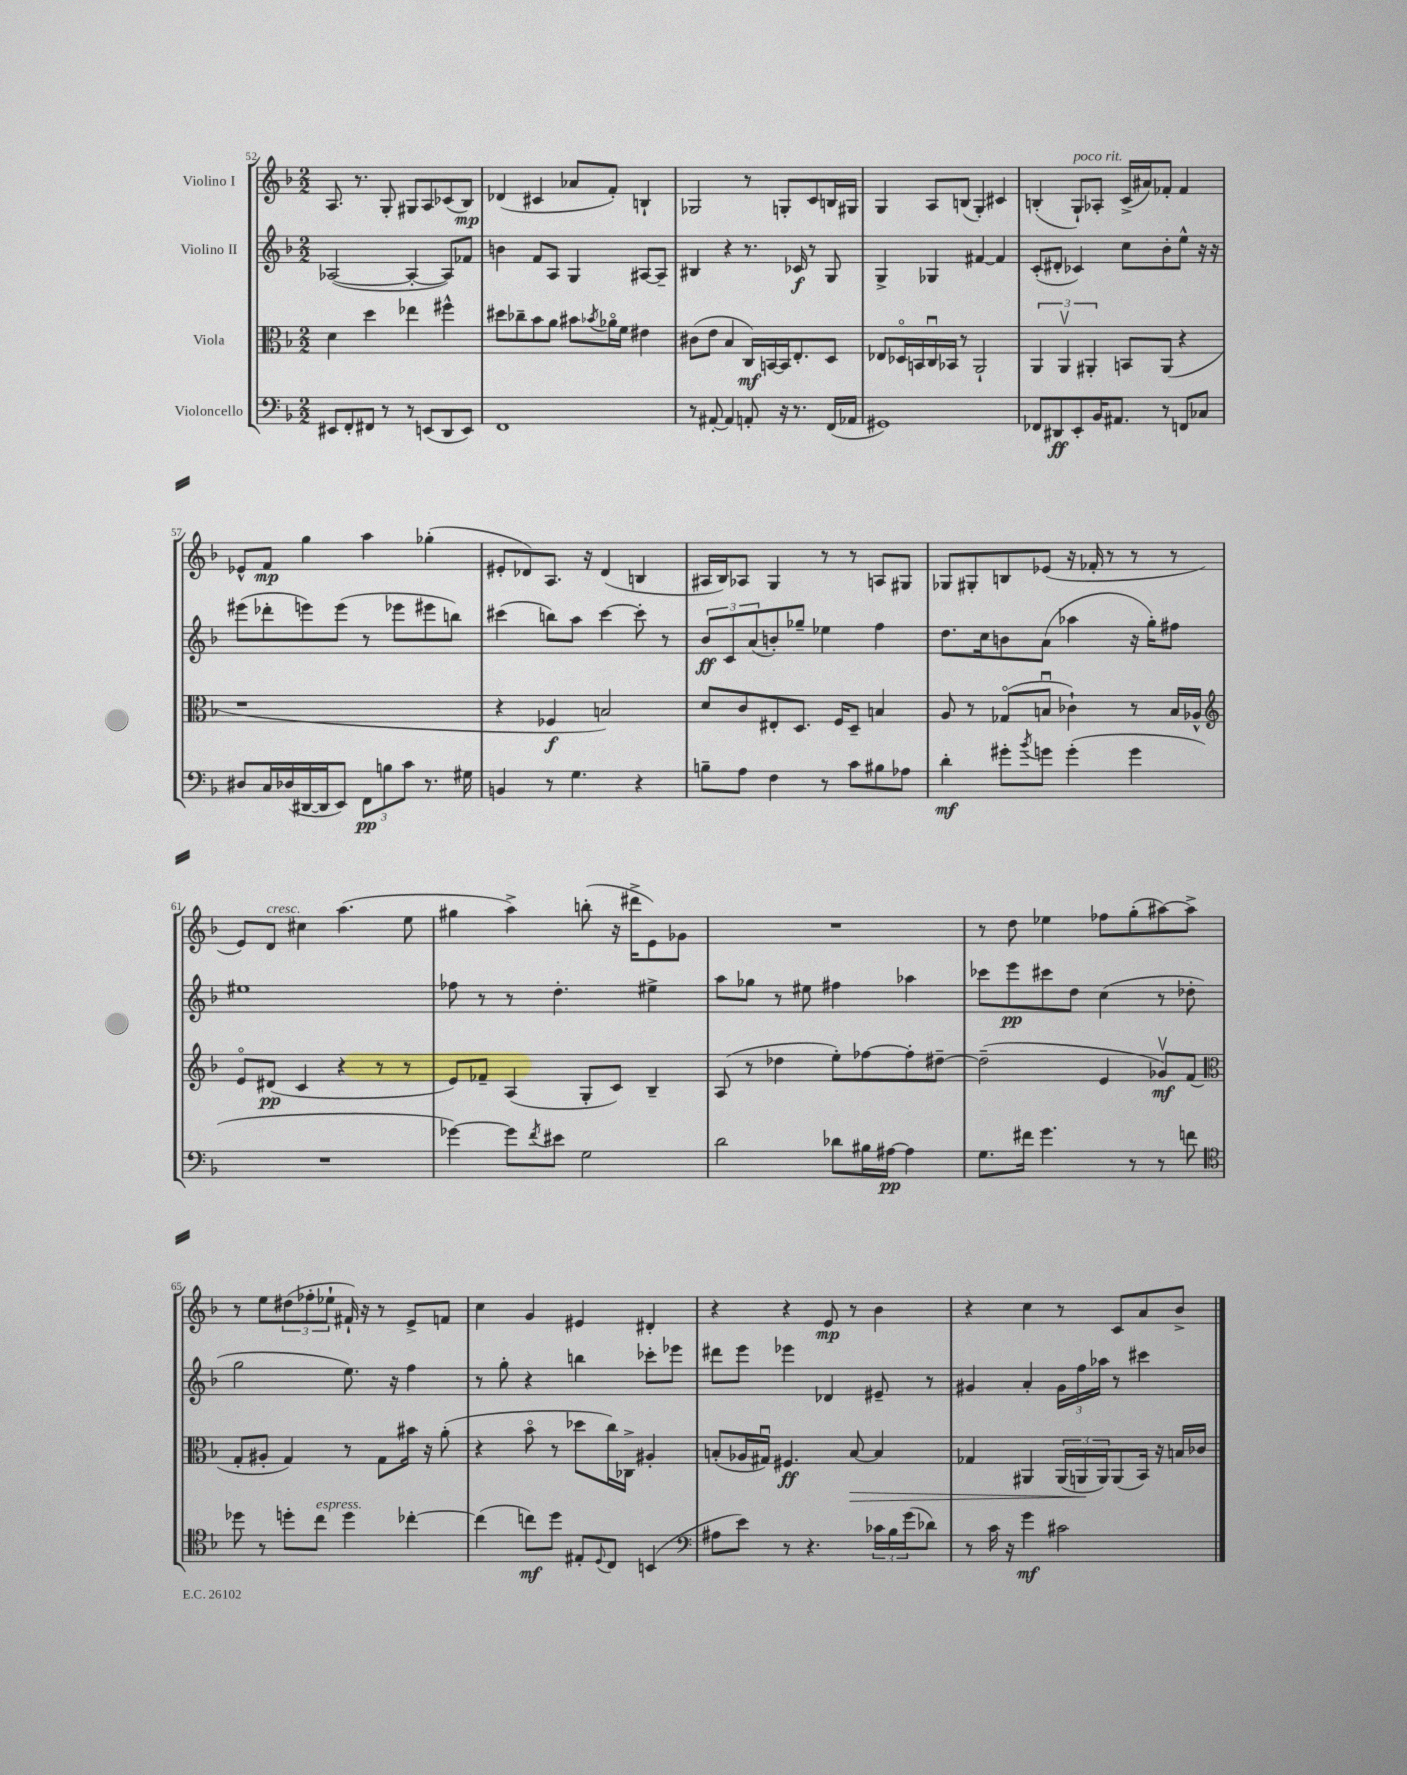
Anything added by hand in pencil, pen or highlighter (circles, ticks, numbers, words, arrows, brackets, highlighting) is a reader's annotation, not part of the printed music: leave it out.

**kern	**kern	**kern	**kern
*staff4	*staff3	*staff2	*staff1
*clefF4	*clefC3	*clefG2	*clefG2
*k[b-]	*k[b-]	*k[b-]	*k[b-]
*M2/2	*M2/2	*M2/2	*M2/2
8EE#	4d	([2A-	8.A
8FF'	.	.	.
.	.	.	8.r
8FF#	4dd	.	.
8r	.	.	8G'
8r	4ee-	4A-'_	8G#
(8EE	.	.	8A
8DD	4ff#^^	8A-])	(8c-
8EE)	.	8f-	8B-)
=	=	=	=
1FF	8dd#	4b	(4d-
.	8cc-~	.	.
.	8b-	8f	4c#
.	8a	8A	.
.	8b#	4G	8a-
.	8qb-	.	.
.	16a-o	.	8f')
.	16f	.	.
.	4e#	[8A#	4B`
.	.	8A#~]	.
=	=	=	=
8r	(8c#	4B#	2G-
[8AA#'	8e	.	.
4AA#]	4B-	4r	.
8AA'	16C)	8.r	8r
.	[16BB	.	.
16r	16BB]	.	8G'
8.r	8.E'	16c-	.
.	.	8r	8c
(16FF	8D	8G	16B
16AA-	.	.	16G#
=	=	=	=
1GG#)	8E-	4G^	4G
.	16D-o	.	.
.	16BB	.	.
.	16Cu	4G-	8A
.	16BB-	.	.
.	8r	.	(8B
.	2AA`	[4f#	4G')
.	.	4f#]	4c#
=	=	=	=
8FF-	6AA	(8c'	(4B'
8DD#	.	8d#'	.
.	6AAv	.	.
8EE'	.	4c-)	8G`)
.	6AA#'	.	.
16BB-	.	.	8A-'
8.AA#	.	.	.
.	8BB	8cc	(16c^
.	.	.	16a#)
8r	(8AA#	8b-'	8f-'
8FF	4r	8ee^^	4f-
8C-	.	16r	.
.	.	16r	.
=	=	=	=
8D#	1r	(8eee#	8e-^^
16C	.	8ddd-'	8f
(16D-	.	.	.
[16DD#	.	8eee)	4gg
16DD#]	.	.	.
8EE)	.	(8eee	.
12FF	.	8r	4aa
12B	.	.	.
.	.	8eee-	.
12c	.	.	.
8.r	.	8eee#	(4gg-'
.	.	8bb)	.
16G#	.	.	.
=	=	=	=
4BB	4r	(4ccc#	8e#'
.	.	.	8d-)
8r	4F-	8bb)	8.A
4.G	.	8aa	.
.	.	.	16r
.	2B)	[4ccc#	(4d-
4r	.	8ccc#']	4B
.	.	8r	.
=	=	=	=
8B~	8d	12b-	16A#
.	.	.	16B-)
.	.	12c	.
8A	8c	.	8A-
.	.	(12a	.
4F	8E#'	8b')	4G
.	8.D	8gg-~	.
8r	.	4ee-	8r
.	16F	.	.
8c	8D~	.	8r
8B#	4B	4ff	8A
8A-	.	.	8G#
=	=	=	=
4d'	8A	8.dd	8G-
.	8r	.	8G#'
.	.	16cc	.
8g#'	(8G-o	8b	8B
8qb-	.	.	.
8g	8Bu	(8a	(8e-
(4g'	4c-`)	4aa-	16r
.	.	.	16f-'
.	.	.	8r
4g	8r	16r	8r
.	.	16gg')	.
.	16B	8ff#	8r
.	16A-^^	.	.
=	=	=	=
*	*clefG2	*	*
1r	8eo	1ee#	8e)
.	(8d#	.	8d
.	4c	.	4cc#
.	4r	.	(4.aa
.	8r	.	.
.	8r	.	8ee
=	=	=	=
[4g-)	8e)	8ff-	4gg#
.	8f-~	8r	.
8g-]	(4A	8r	4aa^)
8qf	.	.	.
8e#	.	4.dd'	.
2G	8G'	.	(8bb'
.	8c)	.	16r
.	.	.	16ddd#^
.	4B-~	4ee#^	8e)
.	.	.	8g-
=	=	=	=
2d	(8A	8aa	1r
.	8r	8gg-	.
.	4dd-	8r	.
.	.	8ee#	.
8d-	8ee')	4ff#	.
16B#	[8ff-	.	.
[16A#	.	.	.
4A#]	8ff-']	4aa-	.
.	[8dd#~	.	.
=	=	=	=
8.G	(2dd#~]	8ccc-	8r
.	.	8eee	8dd
16f#	.	.	.
4.g	.	8ccc#	4ee-
.	.	8dd	.
.	4e	(4cc	8ff-
8r	.	.	(8gg'
8r	8g-v)	8r	[8aa#)
8f	(8f	8dd-'	8aa#^]
=	=	=	=
*clefC4	*clefC3	*	*
8dd-	8G'	2gg	8r
8r	8A#'	.	8ee
8dd'	4G)	.	(12dd#
.	.	.	12ff-'
8cc	.	.	.
.	.	.	12ee-`
4dd	8r	8.ee)	16f#`)
.	.	.	16r
.	8G	.	8r
.	.	16r	.
[4cc-'	16b#	4ff	8e^
.	16r	.	.
.	(8a'	.	8f
=	=	=	=
(4cc-]	4r	8r	4cc
.	.	8gg'	.
8cc)	8b-o	4r	4g
8dd	8r	.	.
8E#'	8dd-	4bb	4e#
8qqD	.	.	.
8C	16cc)	.	.
.	16C-^	.	.
(4BB	4A#'	8ccc-'	4d#'
.	.	8eee-	.
=	=	=	=
*clefF4	*	*	*
8A#	(8B'	8ddd#	4r
8e)	16A-	8eee	.
.	16G#u)	.	.
8r	4.F#	4eee-	4r
4.r	.	.	.
.	.	4d-	8e
.	[8B	.	8r
24c-	4B]	8e#~	4b-
24B-	.	.	.
(24g	.	.	.
8d-)	.	8r	.
=	=	=	=
8r	4G-	4g#	4r
16c	.	.	.
16r	.	.	.
4g	4AA#	4a'	4cc
2c#	(24AA#	24g#	8r
.	24AA	24ff	.
.	24AA)	24aa-	.
.	(8AA	8r	8c
.	16BB-)	4ccc#	8a
.	16r	.	.
.	16B	.	8b-^
.	16c-	.	.
==	==	==	==
*-	*-	*-	*-
